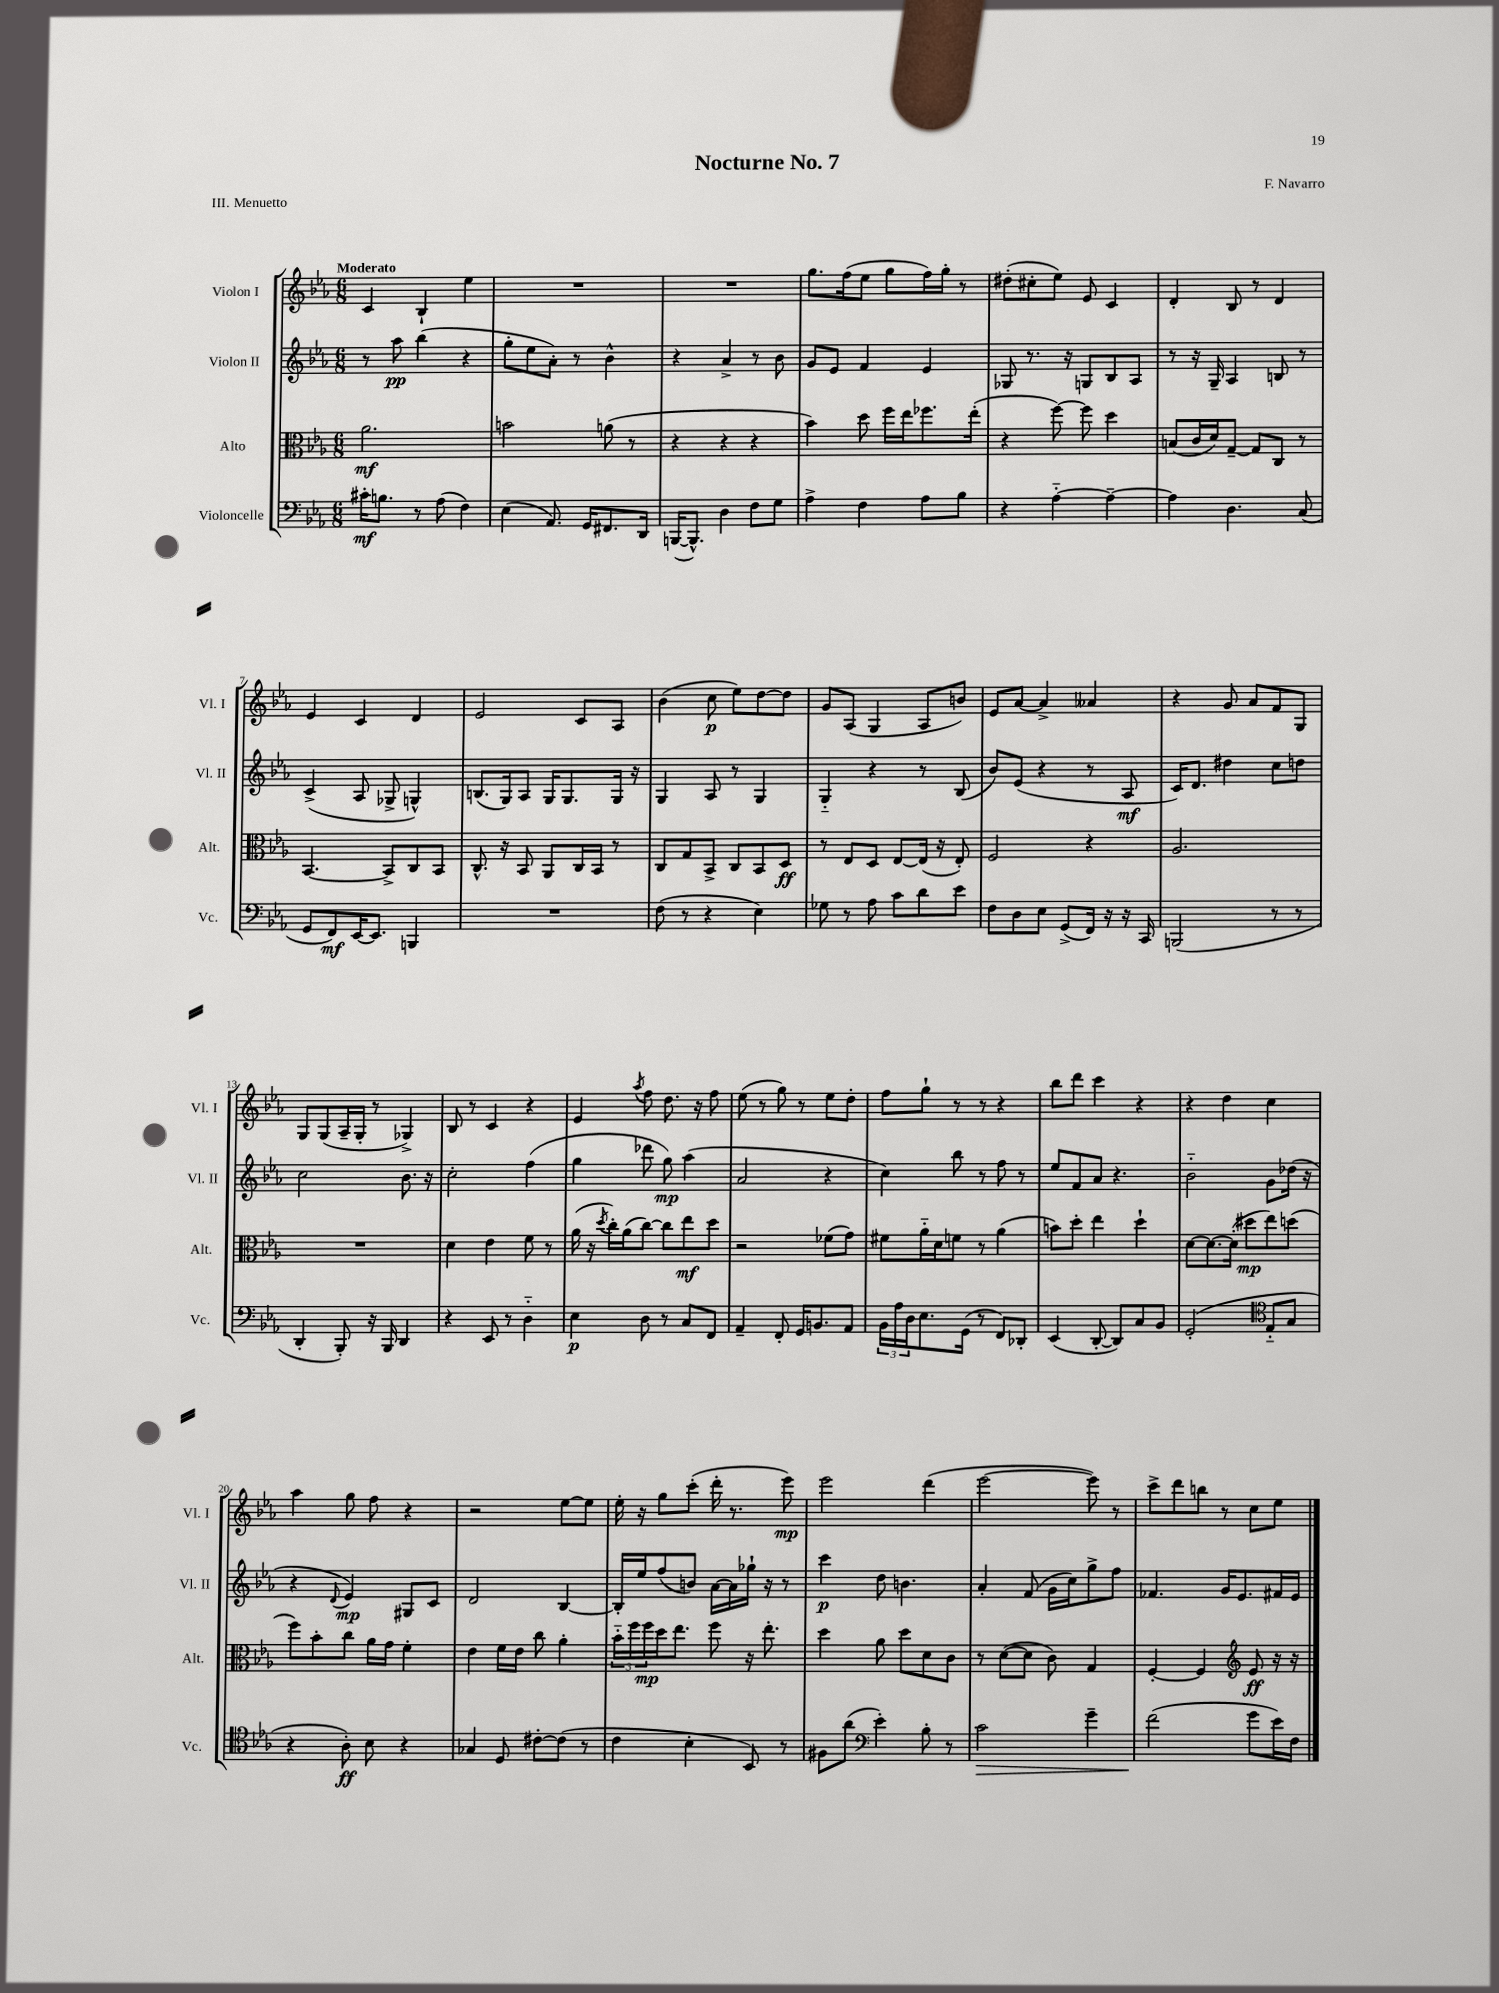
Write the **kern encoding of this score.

**kern	**kern	**kern	**kern
*staff4	*staff3	*staff2	*staff1
*clefF4	*clefC3	*clefG2	*clefG2
*k[b-e-a-]	*k[b-e-a-]	*k[b-e-a-]	*k[b-e-a-]
*M6/8	*M6/8	*M6/8	*M6/8
16c#'	2.a-	8r	4c
8.B	.	.	.
.	.	8aa-	.
8r	.	(4bb-	4B-`
(8A-	.	.	.
4F)	.	4r	4ee-
=	=	=	=
(4E-	2b	8gg'	2.r
.	.	8ee-	.
8.AA-)	.	8a-')	.
.	.	8r	.
16GG	.	.	.
8.FF#	(8a	4b-^^	.
.	8r	.	.
16DD	.	.	.
=	=	=	=
([16BBB	4r	4r	2.r
8.BBB^^])	.	.	.
4D	4r	4a-^	.
8F	4r	8r	.
8G	.	8b-	.
=	=	=	=
4A-^	4b-)	8g	8.gg
.	.	8e-	.
.	.	.	(16ff
4F	8dd	4f	8ee-
.	16ff	.	8gg
.	16ee-	.	.
8A-	8.ff-	4e-	16ff)
.	.	.	16gg'
8B-	.	.	8r
.	(16ee-'	.	.
=	=	=	=
4r	4r	8G-	(8dd#'
.	.	8.r	8cc#'
[4A-'~	[8ff)	.	8ee-)
.	.	16r	.
.	8ff]	8G	8e-
4A-~_	4dd	8B-	4c
.	.	8A-	.
=	=	=	=
4A-]	(8B	8r	4d'
.	16c	16r	.
.	16d)	16G~	.
4.D	[8G~	4A-	8B-
.	8G]	.	8r
.	8C	8B	4d
(8C	8r	8r	.
=	=	=	=
8GG	[4.BB-	(4c^	4e-
8FF)	.	.	.
[16EE-	.	8A-	4c
8.EE-]	.	.	.
.	8BB-^]	8G-^	.
4BBB	8C	4G^^)	4d
.	8BB-	.	.
=	=	=	=
2.r	8.C^^	(8.B	2e-
.	16r	16G)	.
.	8BB-	8A-	.
.	8AA-	16G	.
.	.	8.G	.
.	16C	.	8c
.	16BB-	.	.
.	8r	16G	8A-
.	.	16r	.
=	=	=	=
(8F	8C	4G	(4b-
8r	8G	.	.
4r	8BB-^	8A-	8cc
.	8C	8r	8ee-)
4E-)	8BB-	4G	[8dd
.	8D	.	8dd]
=	=	=	=
8G-	8r	4G'~	8g
8r	8E-	.	(8A-
8A-	8D	4r	4G
8c	[8E-	.	.
8d	(16E-]	8r	8A-
.	16r	.	.
8e-	8E-')	(8B-	8b)
=	=	=	=
8F	2F	8b-)	8e-
8D	.	(8e-	[8a-
8E-	.	4r	4a-^]
(8GG^	.	.	.
16FF)	4r	8r	4a--
16r	.	.	.
16r	.	8A-	.
16CC	.	.	.
=	=	=	=
(2BBB	2.A-	16c)	4r
.	.	8.d	.
.	.	4dd#	8g
.	.	.	8a-
8r	.	8cc	8f
8r	.	8dd	8G
=	=	=	=
4DD'	2.r	2cc	8G
.	.	.	(8G
8BBB-')	.	.	16A-~
.	.	.	16G'
16r	.	.	8r
16BBB-	.	.	.
4DD	.	8.b-	4G-^)
.	.	16r	.
=	=	=	=
4r	4d	2cc'	8B-
.	.	.	8r
8EE-	4e-	.	4c
8r	.	.	.
4D'~	8f	(4ff	4r
.	8r	.	.
=	=	=	=
4E-	(16a-	4gg	4e-
.	16r	.	.
.	8qdd	.	.
.	16cc')	.	.
.	(16a-	.	.
.	.	.	8qaa-
8D	[8cc)	8ddd-	8ff
8r	8cc]	8gg)	8.dd
8C	8ee-	(4aa-	.
.	.	.	16r
8FF	8dd	.	8ff
=	=	=	=
4AA-~	2r	2a-	(8ee-
.	.	.	8r
8FF'	.	.	8gg)
16GG	.	.	8r
8.BB	.	.	.
.	(8f-	4r	8ee-
8AA-	8g)	.	8dd'
=	=	=	=
24BB-	8f#	4cc)	8ff
24A-	.	.	.
24D	.	.	.
8.E-	16a-'~	.	8gg`
.	16d	.	.
.	8f	8bb-	8r
(16GG	.	.	.
8r	8r	8r	8r
8FF)	(4a-	8ff	4r
8DD-'	.	8r	.
=	=	=	=
(4EE-	8b)	8ee-	8bb-
.	8dd'	8f	8ddd
[8DD'	4ee-	8a-	4ccc
8DD])	.	4.r	.
8C	4dd`	.	4r
8BB-	.	.	.
=	=	=	=
(2GG'	[8d	2b-'~	4r
.	8.d_	.	.
.	.	.	4dd
.	(16d']	.	.
.	8dd#	.	.
*clefC4	*	*	*
8E-'~	8ee-)	8g	4cc
8G	(8dd	(16dd-	.
.	.	16r	.
=	=	=	=
4r	8ff)	4r	4aa-
.	8b-'	.	.
.	.	8qqd	.
8A-')	8cc	4e-)	8gg
8B-	16a-	.	8ff
.	16g	.	.
4r	4f'	8G#	4r
.	.	8c	.
=	=	=	=
4G-	4e-	2d	2r
8D	16f	.	.
.	16e-	.	.
[8c#'	8cc	.	.
(8c#]	4a-'	[4B-	[8ee-
8r	.	.	8ee-]
=	=	=	=
4c	24b-'~	16B-']	16ee-'
.	24ff	.	.
.	.	16ee-	16r
.	24ff	.	.
.	16dd	(8ff	8gg
.	8.ee-	.	.
4B-'	.	8b)	(8ccc'
.	8ff	[16a-	16ddd'
.	.	16a-]	8.r
8BB-)	16r	16gg-`	.
.	8.ee-'	16r	.
8r	.	8r	8eee-)
=	=	=	=
8F#	4dd	4ccc	2eee-
(8a-	.	.	.
*clefF4	*	*	*
4e-')	8a-	8dd	.
.	8dd	4.b	.
8B-'	8d	.	(4ddd
8r	8c	.	.
=	=	=	=
2c	8r	4a-'	[2eee-
.	([8d	.	.
.	8d]	(8f	.
.	8c)	16g	.
.	.	16cc)	.
4g~	4G	8gg^	8eee-])
.	.	8ff	8r
=	=	=	=
(2f	[4F'	4.f-	8ccc^
.	.	.	8ddd
.	4F]	.	8bb
.	.	16g	8r
.	.	8.e-	.
*	*clefG2	*	*
8g	8e-	.	8cc
16e-)	16r	16f#	8ee-
16F	16r	16e-	.
==	==	==	==
*-	*-	*-	*-
